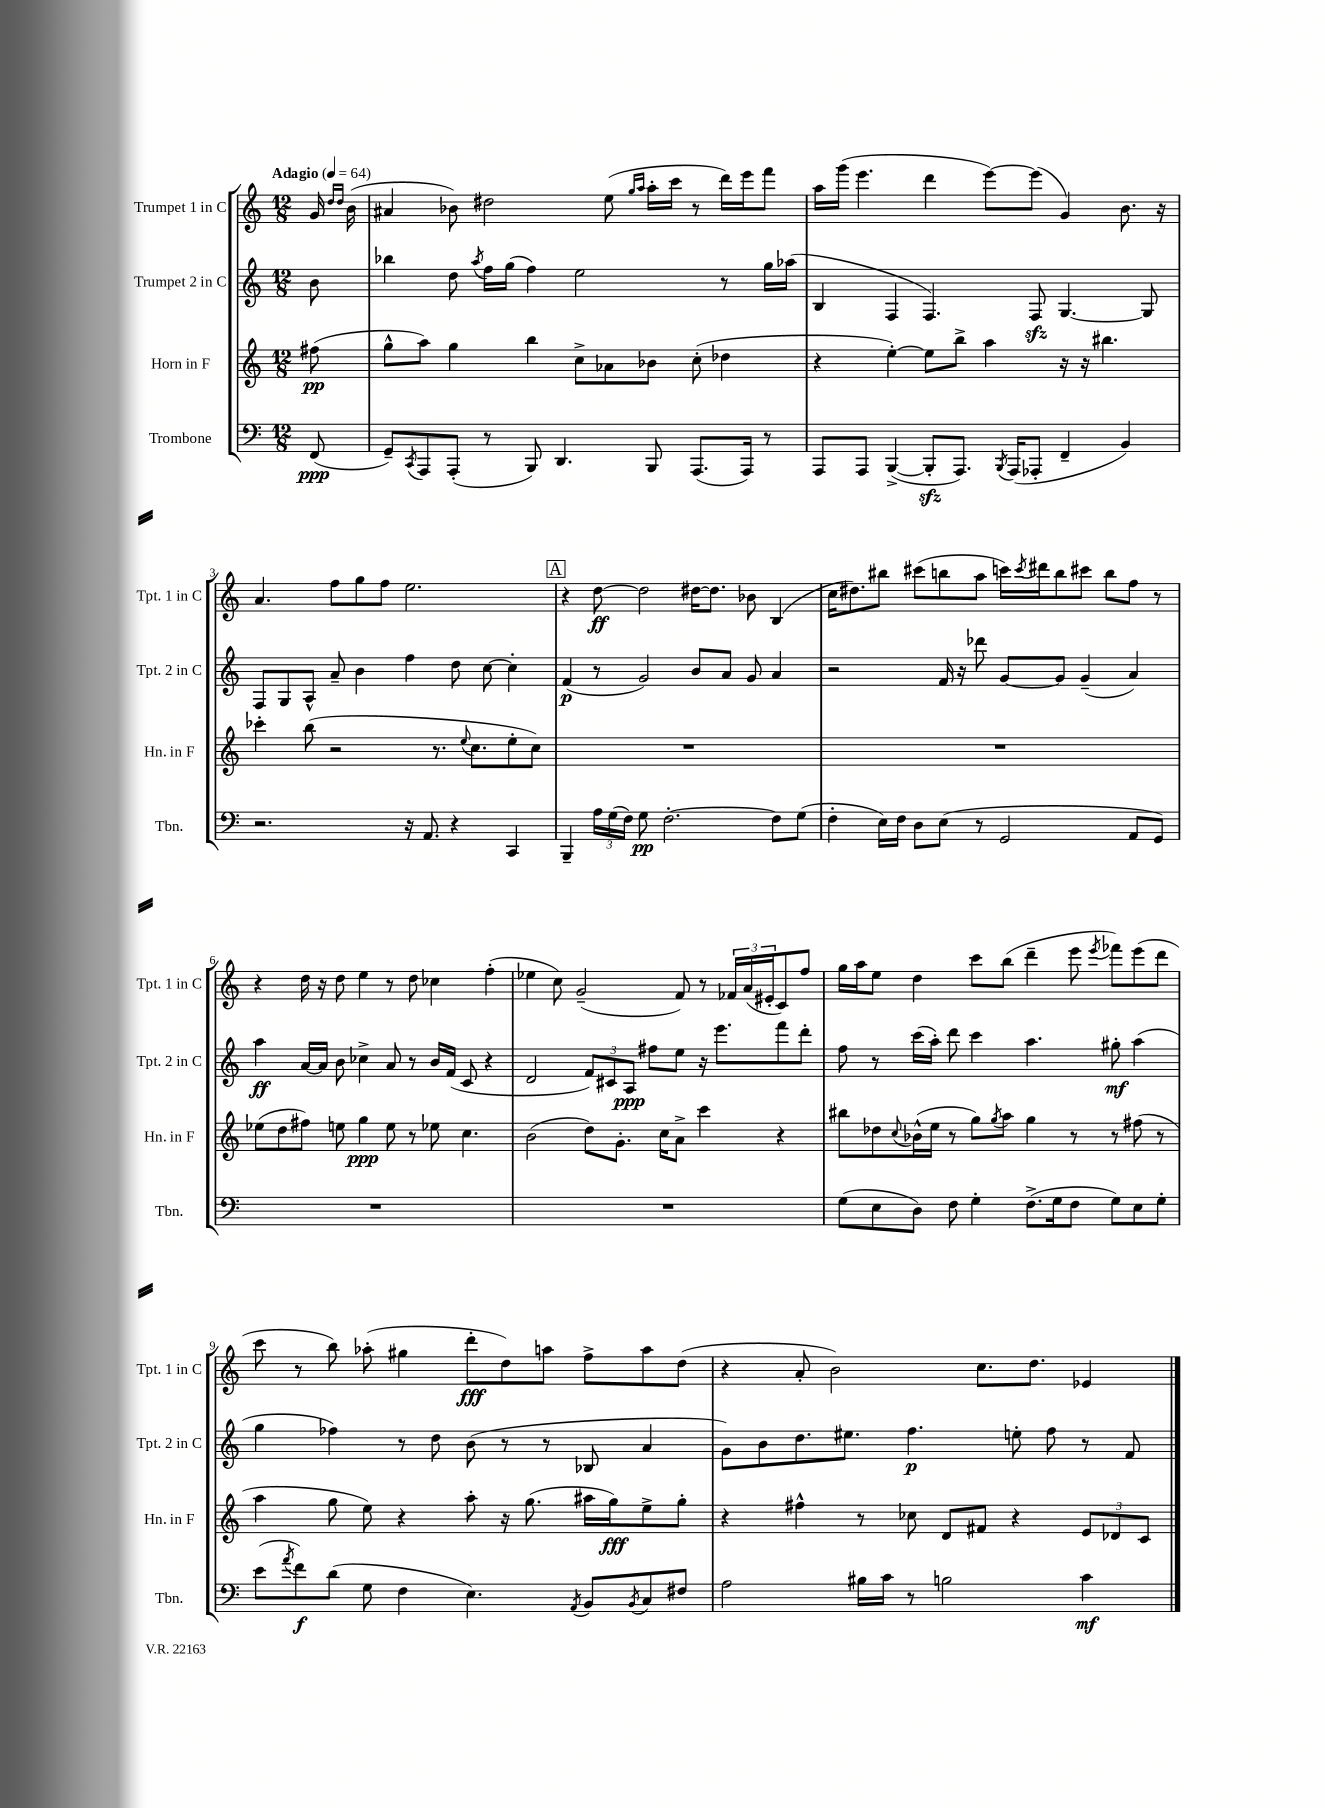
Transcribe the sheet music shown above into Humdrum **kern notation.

**kern	**dynam	**kern	**dynam	**kern	**dynam	**kern	**dynam
*part4	*part4	*part3	*part3	*part2	*part2	*part1	*part1
*staff4	*staff4	*staff3	*staff3	*staff2	*staff2	*staff1	*staff1
*I"Trombone	*	*I"Horn in F	*	*I"Trumpet 2 in C	*	*I"Trumpet 1 in C	*
*I'Tbn.	*	*I'Hn. in F	*	*I'Tpt. 2 in C	*	*I'Tpt. 1 in C	*
*clefF4	*	*clefG2	*	*clefG2	*	*clefG2	*
*k[]	*	*k[]	*	*k[]	*	*k[]	*
*M12/8	*	*M12/8	*	*M12/8	*	*M12/8	*
*MM64	*	*MM64	*	*MM64	*	*MM64	*
=	=	=	=	=	=	=	=
!	!	!	!	!	!	!LO:TX:a:B:t=Adagio	!
(8FF/	ppp	(8ff#X\	pp	8b\	.	16g/	.
.	.	.	.	.	.	16qqdd/LL	.
.	.	.	.	.	.	16qqdd/JJ	.
.	.	.	.	.	.	(16b\	.
=1	=1	=1	=1	=1	=1	=1	=1
8GG~/L)	.	8gg^^\L	.	4bb-X\	.	4a#X/	.
8qCC/	.	.	.	.	.	.	.
8AAA/	.	8aa\J)	.	.	.	.	.
(8AAA'/J	.	4gg\	.	8dd\	.	8b-X\)	.
.	.	.	.	8qaa/	.	.	.
8r	.	.	.	16ff\LL	.	2dd#X\	.
.	.	.	.	(16gg\JJ	.	.	.
8BBB/)	.	4bb\	.	4ff\)	.	.	.
4.DD/	.	.	.	.	.	.	.
.	.	8cc^\L	.	2ee\	.	.	.
.	.	8a-X\	.	.	.	(8ee\	.
.	.	.	.	.	.	16qqgg/LL	.
.	.	.	.	.	.	16qqaa/JJ	.
8BBB/	.	8b-X\J	.	.	.	16aa'\LL	.
.	.	.	.	.	.	16ccc\JJ	.
(8.AAA/L	.	(8cc'\	.	.	.	8r	.
.	.	4dd-X\	.	8r	.	16ddd\LL)	.
16AAA/Jk)	.	.	.	.	.	16eee\J	.
8r	.	.	.	16gg\LL	.	8fff\J	.
.	.	.	.	(16aa-X\JJ	.	.	.
=2	=2	=2	=2	=2	=2	=2	=2
8AAA/L	.	4r	.	4B/	.	16aa\LL	.
.	.	.	.	.	.	(16ggg\JJ	.
8AAA/J	.	.	.	.	.	4.eee\	.
([4BBB^/	.	[4ee'\)	.	4F/	.	.	.
8BBBzz'/L]	.	8ee\L]	.	4.F/)	.	4ddd\	.
8.AAA/J)	.	8bb^\J	.	.	.	.	.
.	.	4aa\	.	.	.	[8eee\L)	.
8qBBB/	.	.	.	.	.	.	.
(16AAA/KL	.	.	.	.	.	.	.
8AAA-X'/J	.	.	.	8Fzz/	.	(8eee\J]	.
4FF~/	.	16r	.	[4.G/	.	4g/)	.
.	.	16r	.	.	.	.	.
.	.	4.bb#X\	.	.	.	.	.
4BB/)	.	.	.	.	.	8.b\	.
.	.	.	.	8G/]	.	.	.
.	.	.	.	.	.	16r	.
!!LO:LB:g=z
=3	=3	=3	=3	=3	=3	=3	=3
2.r	.	4ccc-X'\	.	8F/L	.	4.a/	.
.	.	.	.	8G/	.	.	.
.	.	(8bb\	.	8A^^/J	.	.	.
.	.	2r	.	8a~/	.	8ff\L	.
.	.	.	.	4b\	.	8gg\	.
.	.	.	.	.	.	8ff\J	.
16r	.	.	.	4ff\	.	2.ee\	.
8.AA/	.	.	.	.	.	.	.
.	.	8.r	.	.	.	.	.
4r	.	.	.	8dd\	.	.	.
.	.	8qqee/	.	.	.	.	.
.	.	8.cc\L	.	.	.	.	.
.	.	.	.	[8cc\	.	.	.
4CC/	.	8ee'\	.	4cc'\]	.	.	.
.	.	8cc\J)	.	.	.	.	.
!!LO:REH:place=s1:t=A
=4	=4	=4	=4	=4	=4	=4	=4
4BBB~/	.	1.r	.	(4f/	p	4r	.
24A\LL	.	.	.	8r	.	[8dd\	ff
(24G\	.	.	.	.	.	.	.
24F\JJ)	.	.	.	.	.	.	.
8G\	pp	.	.	2g/)	.	2dd\]	.
[2.F'\	.	.	.	.	.	.	.
.	.	.	.	8b/L	.	[16dd#X\KL	.
.	.	.	.	.	.	8.dd#\J]	.
.	.	.	.	8a/J	.	.	.
.	.	.	.	8g/	.	8b-X\	.
8F\L]	.	.	.	4a/	.	(4B/	.
(8G\J	.	.	.	.	.	.	.
=5	=5	=5	=5	=5	=5	=5	=5
4F'\	.	1.r	.	2r	.	16cc\KL	.
.	.	.	.	.	.	8.dd#X\)	.
16E\LL)	.	.	.	.	.	8bb#X\J	.
16F\JJ	.	.	.	.	.	.	.
8D\L	.	.	.	.	.	(8ccc#X\L	.
(8E\J	.	.	.	16f/	.	8bbn\	.
.	.	.	.	16r	.	.	.
8r	.	.	.	8ddd-X\	.	8aa\J	.
2GG/	.	.	.	[8g/L	.	16cccn\LL)	.
.	.	.	.	.	.	8qccc/	.
.	.	.	.	.	.	16ddd#X\J	.
.	.	.	.	8g/J]	.	8bb\	.
.	.	.	.	(4g~/	.	8ccc#X\J	.
.	.	.	.	.	.	8bb\L	.
8AA/L	.	.	.	4a/)	.	8ff\J	.
8GG/J)	.	.	.	.	.	8r	.
!!LO:LB:g=z
=6	=6	=6	=6	=6	=6	=6	=6
1.r	.	(8ee-X\L	.	4aa\	ff	4r	.
.	.	8dd\	.	.	.	.	.
.	.	8ff#X\J)	.	[16a/LL	.	16dd\	.
.	.	.	.	16a/JJ]	.	16r	.
.	.	8een\	.	8b\	.	8dd\	.
.	.	4gg\	ppp	4cc-X^\	.	4ee\	.
.	.	8ee\	.	8a/	.	8r	.
.	.	8r	.	8r	.	8dd\	.
.	.	8ee-X\	.	16b/LL	.	4cc-X\	.
.	.	.	.	(16f/JJ	.	.	.
.	.	4.cc\	.	8c/	.	.	.
.	.	.	.	4r	.	(4ff'\	.
=7	=7	=7	=7	=7	=7	=7	=7
1.r	.	(2b\	.	2d/	.	4ee-X\	.
.	.	.	.	.	.	8cc\)	.
.	.	.	.	.	.	(2g~/	.
.	.	8dd\L)	.	12f/L)	.	.	.
.	.	.	.	12c#X/	.	.	.
.	.	8.g'\J	.	.	.	.	.
.	.	.	.	12A/J	ppp	.	.
.	.	.	.	8ff#X\L	.	.	.
.	.	16cc\KL	.	.	.	.	.
.	.	8a^\J	.	8ee\J	.	8f/)	.
.	.	4ccc\	.	16r	.	8r	.
.	.	.	.	8.eee\L	.	.	.
.	.	.	.	.	.	24f-X/LL	.
.	.	.	.	.	.	(24a/	.
.	.	.	.	.	.	24e#X'/J	.
.	.	4r	.	8fff\	.	8c/)	.
.	.	.	.	8ddd'\J	.	8ff/J	.
=8	=8	=8	=8	=8	=8	=8	=8
(8G\L	.	8bb#X\L	.	8ff\	.	16gg\LL	.
.	.	.	.	.	.	16aa\J	.
8E\	.	8dd-X\	.	8r	.	8ee\J	.
.	.	8qqcc/	.	.	.	.	.
8D\J)	.	(16b-X^^\L	.	(16ccc\LL	.	4dd\	.
.	.	16ee\JJ	.	16aa'\JJ)	.	.	.
8F\	.	8r	.	8ddd\	.	.	.
4G'\	.	8gg\L)	.	4ccc\	.	8ccc\L	.
.	.	8qgg/	.	.	.	.	.
.	.	8aa\J	.	.	.	(8bb\J	.
(8.F^\L	.	4gg\	.	4.aa\	.	4ddd~\	.
16G\k	.	.	.	.	.	.	.
8F\J	.	8r	.	.	.	8eee\	.
.	.	.	.	.	.	8qeee/	.
8G\L)	.	8r	.	8gg#X'\	mf	8fff-X\L)	.
8E\	.	(8ff#X\	.	(4aa\	.	(8eee\	.
8G'\J	.	8r	.	.	.	8ddd\J	.
!!LO:LB:g=z
=9	=9	=9	=9	=9	=9	=9	=9
(8e\L	.	4aa\	.	4gg\	.	8ccc\	.
8qa/	.	.	.	.	.	.	.
8f\)	f	.	.	.	.	8r	.
(8d\J	.	8gg\	.	4ff-X\)	.	8bb\)	.
8G\	.	8ee\)	.	.	.	(8aa-X'\	.
4F\	.	4r	.	8r	.	4gg#X\	.
.	.	.	.	8dd\	.	.	.
4.E\)	.	8aa'\	.	(8b\	.	8ddd'\L	fff
.	.	16r	.	8r	.	8dd\)	.
.	.	(8.gg\	.	.	.	.	.
.	.	.	.	8r	.	8aan\J	.
8qAA/	.	.	.	.	.	.	.
8BB/L	.	16aa#X\LL	.	8B-X/	.	8ff^\L	.
.	.	16gg\J)	fff	.	.	.	.
8qBB/	.	.	.	.	.	.	.
8C/	.	8ee^\	.	4a/	.	8aa\	.
8F#X/J	.	8gg'\J	.	.	.	(8dd\J	.
=10	=10	=10	=10	=10	=10	=10	=10
2A\	.	4r	.	8g\L)	.	4r	.
.	.	.	.	8b\	.	.	.
.	.	4ff#X^^\	.	8.dd\	.	8a'/	.
.	.	.	.	.	.	2b\)	.
.	.	.	.	8.ee#X\J	.	.	.
16B#X\LL	.	8r	.	.	.	.	.
16c\JJ	.	.	.	.	.	.	.
8r	.	8cc-X\	.	4.ff\	p	.	.
2Bn\	.	8d/L	.	.	.	.	.
.	.	8f#X/J	.	.	.	8.cc\L	.
.	.	4r	.	8een'\	.	.	.
.	.	.	.	.	.	8.dd\J	.
.	.	.	.	8ff\	.	.	.
4c\	mf	12e/L	.	8r	.	4e-X/	.
.	.	12d-X/	.	.	.	.	.
.	.	.	.	8f/	.	.	.
.	.	12c/J	.	.	.	.	.
==	==	==	==	==	==	==	==
*-	*-	*-	*-	*-	*-	*-	*-
